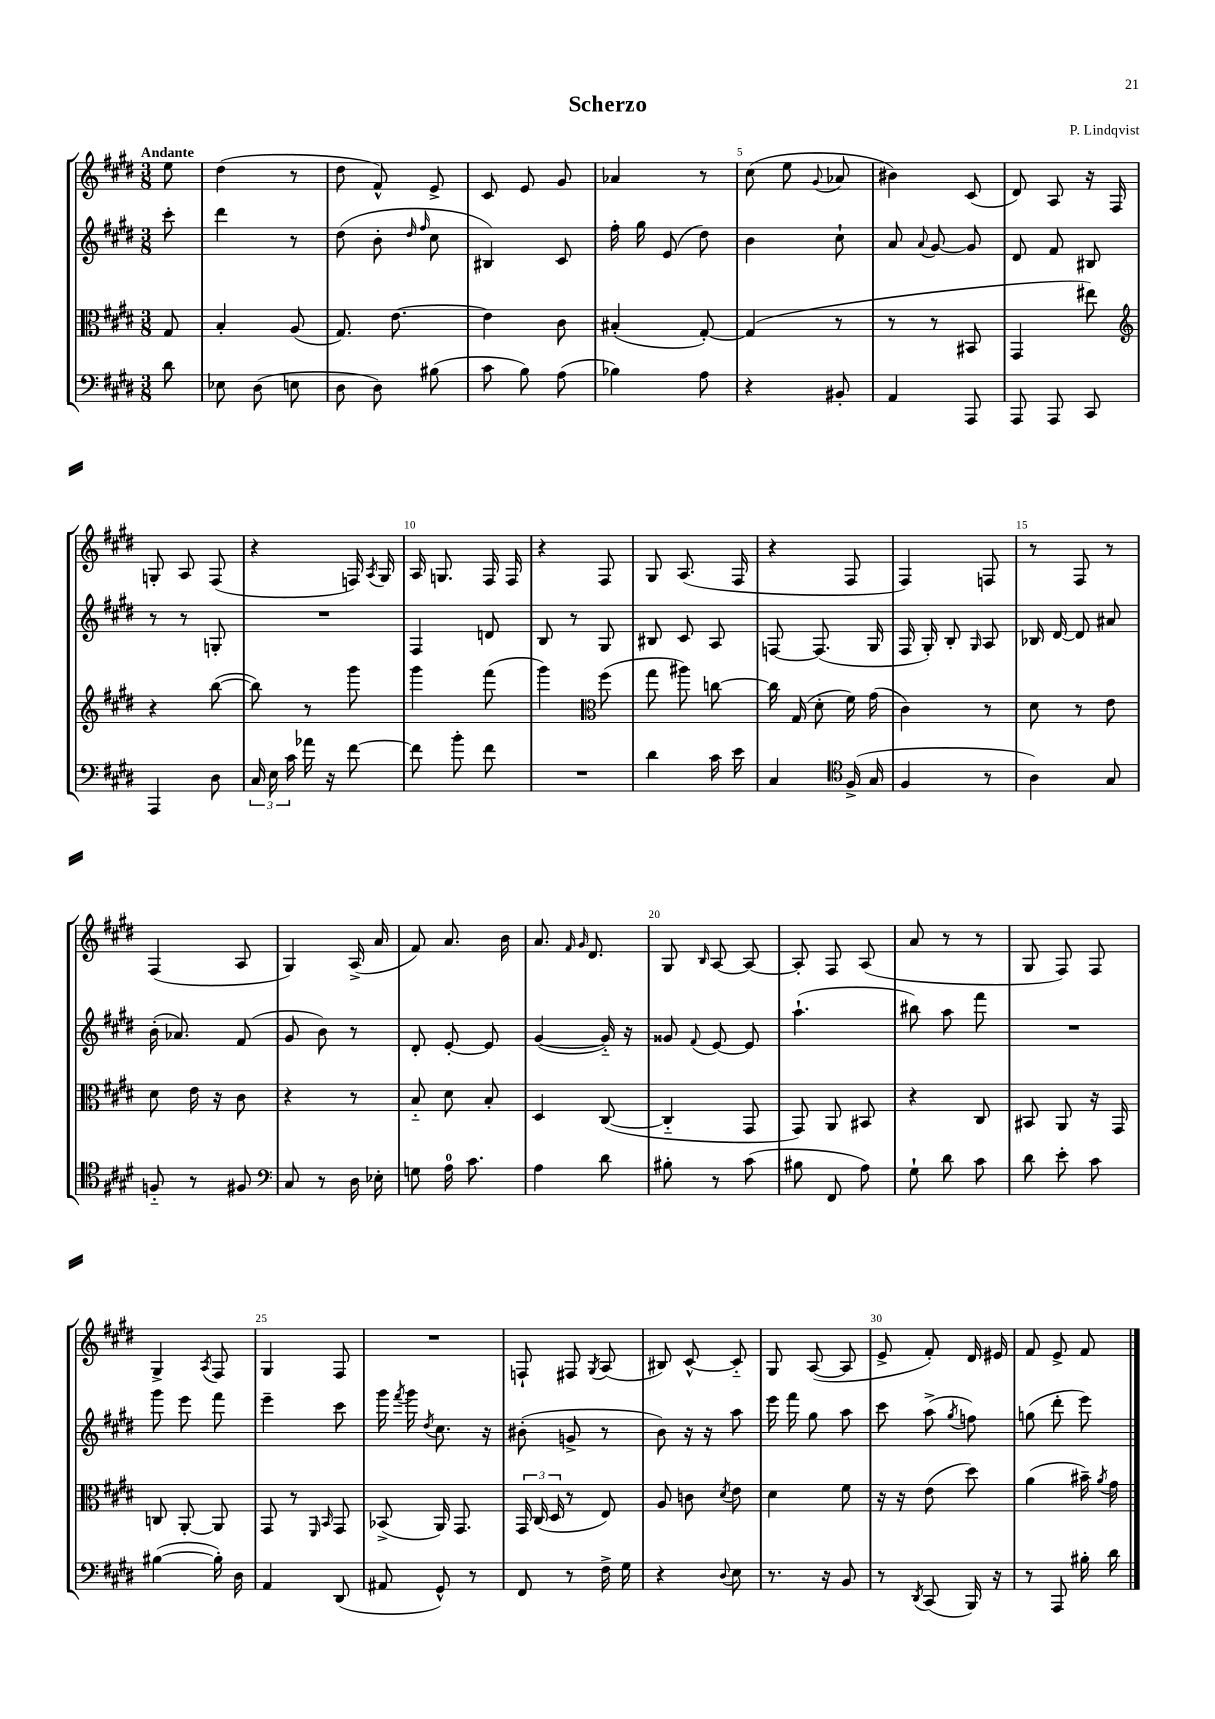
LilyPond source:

\header { title = "Scherzo" composer = "P. Lindqvist" }
<<
\new StaffGroup <<
\new Staff = "s0" {
    \clef treble \key e \major \numericTimeSignature \time 3/8 \partial 8 \tempo "Andante"
    \autoBeamOff e''8 |
    dis''4( r8 |
    dis''8 fis'8-^) e'8-> |
    cis'8 e'8 gis'8 |
    aes'4 r8 |
    cis''8( e''8 \appoggiatura { gis'8 } aes'8 |
    bis'4) cis'8( |
    dis'8) a8 r16 fis16 |
    g8-. a8 fis8( |
    r4 f16) \acciaccatura { a8 } gis16 |
    a16 g8. fis16 fis16 |
    r4 fis8 |
    gis8 a8.( fis16 |
    r4 fis8 |
    fis4) f8 |
    r8 fis8 r8 |
    fis4( a8 |
    gis4) a16->( a'16 |
    fis'8) a'8. b'16 |
    a'8. \grace { fis'16 gis'16 } dis'8. |
    gis8 \grace { b16 } a8~ a8~ |
    a8-. fis8 a8( |
    a'8 r8 r8 |
    gis8 fis8) fis8 |
    gis4-> \acciaccatura { a8 } fis8 |
    gis4 fis8 |
    R4. |
    f8-! fis8 \acciaccatura { gis8 } a8( |
    bis8) cis'8~-^ cis'8-_ |
    gis8 a8~( a8 |
    e'8-> fis'8-.) dis'16 eis'16 |
    fis'8 e'8-> fis'8 \bar "|." |
}
\new Staff = "s1" {
    \clef treble \key e \major \numericTimeSignature \time 3/8 \partial 8
    \autoBeamOff cis'''8-. |
    dis'''4 r8 |
    dis''8( b'8-. \grace { dis''16 fis''16 } cis''8 |
    bis4) cis'8 |
    fis''16-. gis''16 e'8( dis''8) |
    b'4 cis''8-! |
    a'8 \appoggiatura { a'8 } gis'8~ gis'8 |
    dis'8 fis'8 bis8 |
    r8 r8 g8-. |
    R4. |
    fis4 d'8 |
    b8 r8 gis8 |
    bis8 cis'8 a8 |
    f8~ f8.( gis16 |
    fis16 gis16-.) b8-. \grace { gis16 } a8 |
    bes16 dis'16~ dis'8 ais'8 |
    b'16-.( aes'8.) fis'8( |
    gis'8 b'8) r8 |
    dis'8-. e'8~-. e'8 |
    gis'4~( gis'16-_) r16 |
    gisis'8 \appoggiatura { fis'8 } e'8~ e'8 |
    a''4.-!( |
    bis''8) a''8 fis'''8 |
    R4. |
    gis'''8 e'''8 fis'''8 |
    e'''4-- cis'''8 |
    gis'''16 \acciaccatura { fis'''8 } gis'''16 \acciaccatura { dis''8 } cis''8. r16 |
    bis'8-.( g'8-> r8 |
    b'8) r16 r16 a''8 |
    e'''16 fis'''16 gis''8 a''8 |
    cis'''8 a''8->( \acciaccatura { gis''8 } f''8) |
    g''8( dis'''8-. e'''8) \bar "|." |
}
\new Staff = "s2" {
    \clef alto \key e \major \numericTimeSignature \time 3/8 \partial 8
    \autoBeamOff gis8 |
    b4-. a8( |
    gis8.) e'8.~ |
    e'4 cis'8 |
    bis4-.( gis8~-.) |
    gis4( r8 |
    r8 r8 bis,8 |
    gis,4 eis''8) |
    \clef treble r4 b''8~( |
    b''8) r8 gis'''8 |
    gis'''4 fis'''8( |
    gis'''4) \clef alto fis''8( |
    gis''8 ais''8) c''8~ |
    c''16 gis16( dis'8-. fis'16) gis'16( |
    cis'4) r8 |
    dis'8 r8 e'8 |
    dis'8 e'16 r16 cis'8 |
    r4 r8 |
    b8-_ dis'8 b8-. |
    dis4 cis8~( |
    cis4-_ gis,8 |
    gis,8) a,8 bis,8 |
    r4 cis8 |
    bis,8 a,8 r16 gis,16 |
    c8 a,8~-. a,8 |
    gis,8 r8 \grace { fis,16 b,16 } gis,8 |
    bes,8->( a,16) gis,8. |
    \tuplet 3/2 { gis,16 cis16( dis16 } r8 e8) |
    a8 c'8 \acciaccatura { dis'8 } e'8 |
    dis'4 fis'8 |
    r16 r16 e'8( dis''8) |
    a'4( bis'16--) \acciaccatura { a'8 } gis'16 \bar "|." |
}
\new Staff = "s3" {
    \clef bass \key e \major \numericTimeSignature \time 3/8 \partial 8
    \autoBeamOff dis'8 |
    ees8 dis8( e8 |
    dis8 dis8) bis8( |
    cis'8 b8) a8( |
    bes4) a8 |
    r4 bis,8-. |
    a,4 a,,8 |
    a,,8 a,,8 cis,8 |
    a,,4 dis8 |
    \tuplet 3/2 { cis16 e16 cis'16 } aes'16 r16 fis'8~ |
    fis'8 b'8-. fis'8 |
    R4. |
    dis'4 cis'16 e'16 |
    cis4 \clef tenor fis16->( gis16 |
    fis4 r8 |
    a4) gis8 |
    f8-_ r8 fis8 |
    \clef bass cis8 r8 dis16 ees16-. |
    g8 a16-0 cis'8. |
    a4 dis'8 |
    bis8-. r8 cis'8( |
    bis8 fis,8 a8) |
    gis8-! dis'8 cis'8 |
    dis'8 e'8-. cis'8 |
    bis4~( bis16-.) dis16 |
    a,4 dis,8( |
    ais,8 gis,8-^) r8 |
    fis,8 r8 fis16-> gis16 |
    r4 \appoggiatura { dis8 } e8 |
    r8. r16 b,8 |
    r8 \acciaccatura { dis,8 } cis,8( b,,16) r16 |
    r8 a,,8 bis16-. dis'16 \bar "|." |
}
>>
>>
\layout { \context { \Score \override BarNumber.break-visibility = ##(#f #t #t) barNumberVisibility = #(every-nth-bar-number-visible 5) } }
